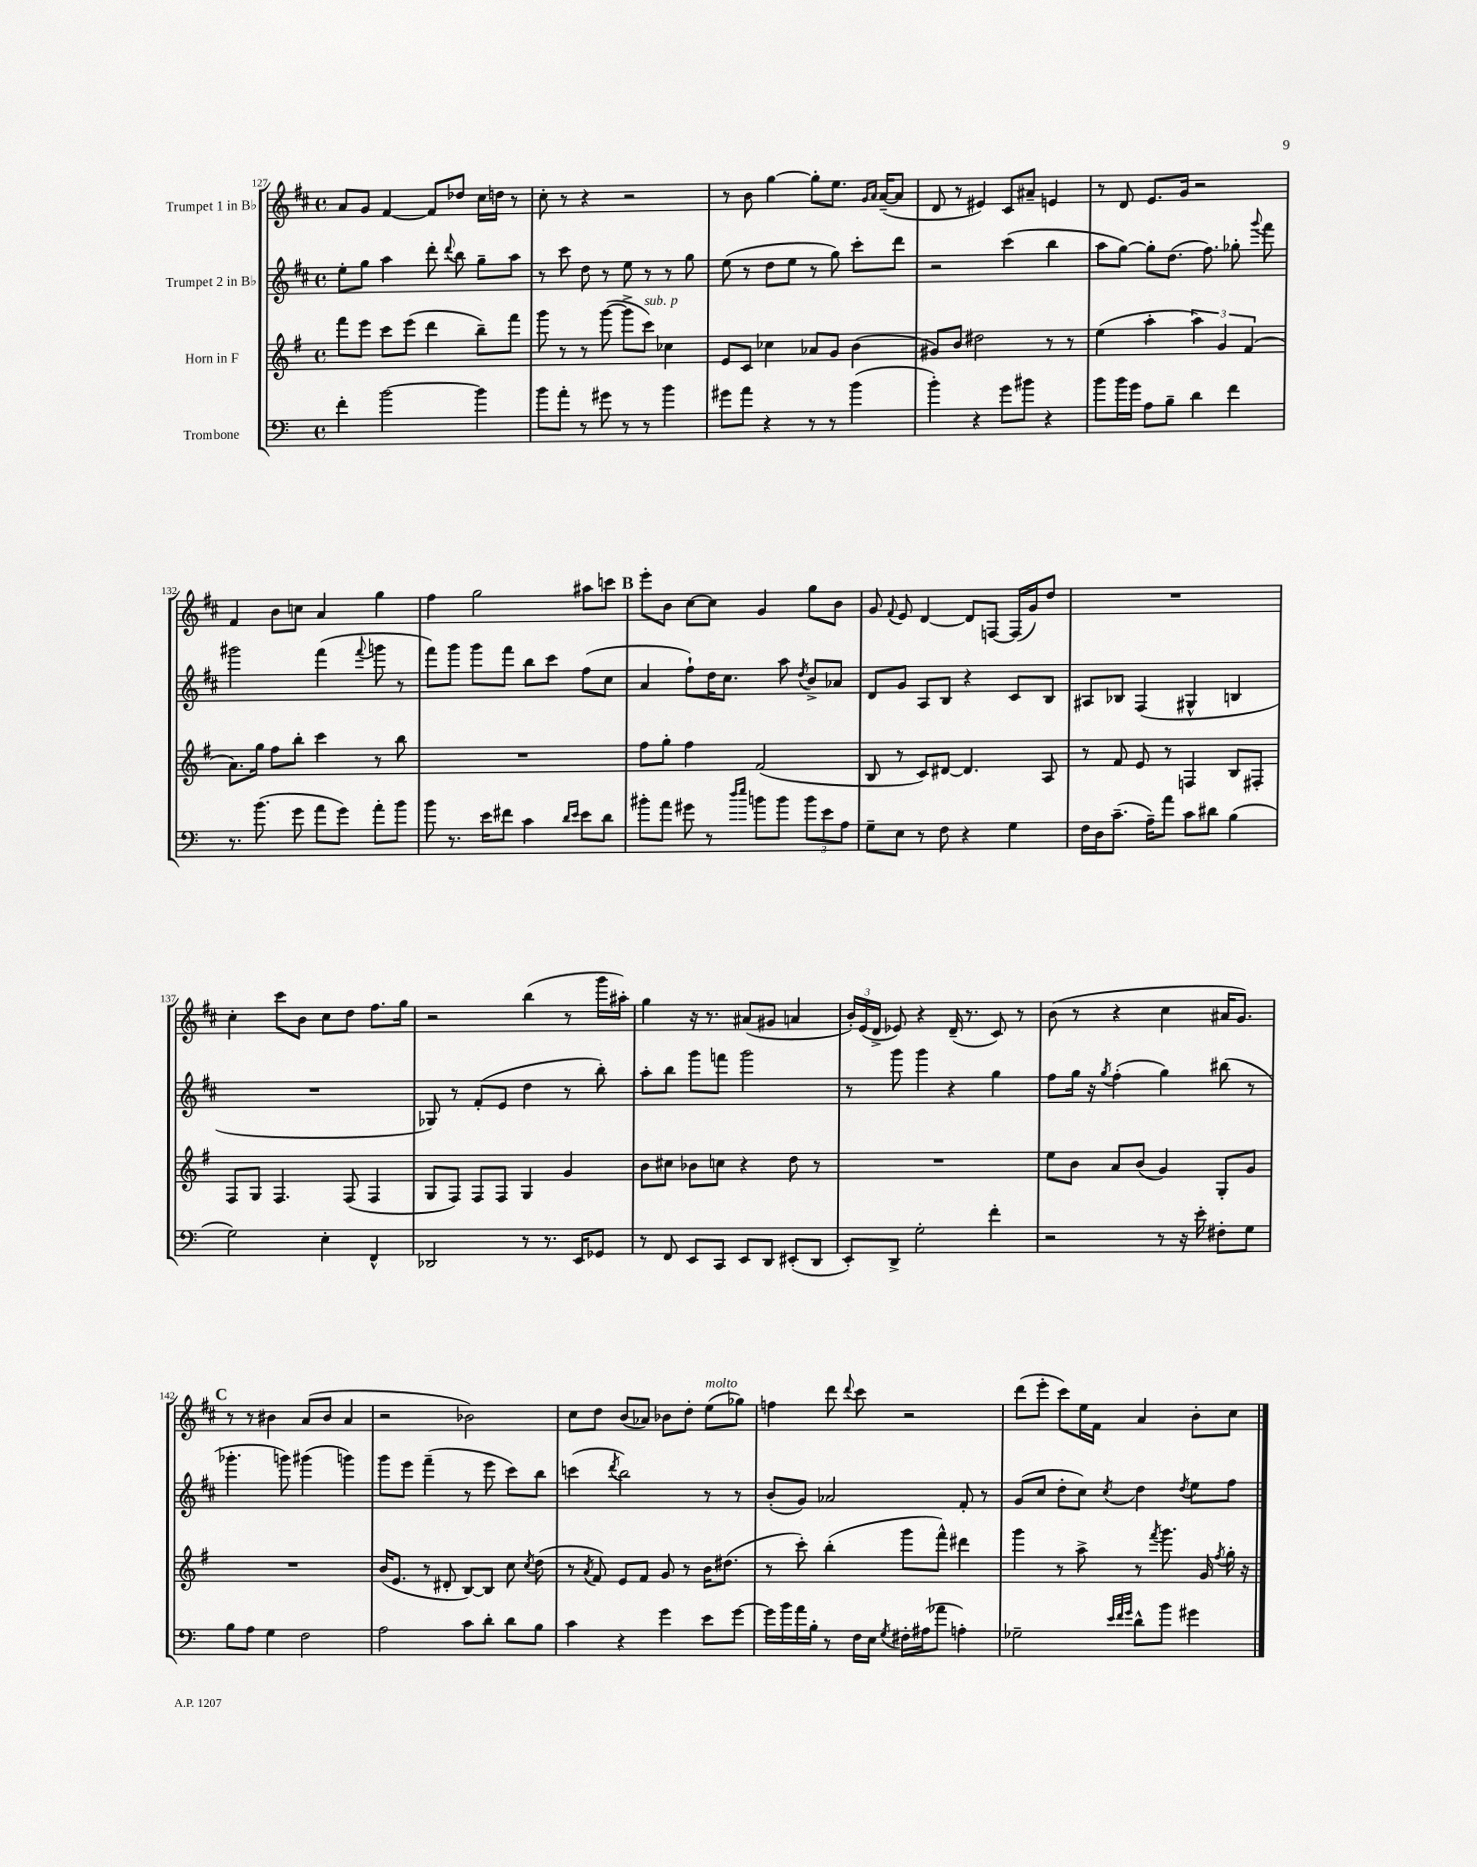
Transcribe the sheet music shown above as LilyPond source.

<<
\new StaffGroup <<
\new Staff = "s0" \with { instrumentName = "Trumpet 1 in Bb" } {
    \clef treble \key d \major \defaultTimeSignature \time 4/4
    \autoBeamOff a'8[ g'8] fis'4~ fis'8[ des''8] cis''16[ d''16] r8 |
    cis''8-. r8 r4 r2 |
    r8 b'8 g''4~ g''8[-. e''8.] \grace { g'16[ a'16] } a'16[~--( a'8] |
    d'8 r8 eis'4) cis'8[ ais'8]-- e'4 |
    r8 d'8 e'8.[ g'16] r2 |
    fis'4 b'8[ c''8] a'4 g''4 |
    fis''4 g''2 ais''8[ c'''8] |
    \mark \markup { \bold "B" } e'''8[-. b'8] cis''8[~ cis''8] g'4 g''8[ b'8] |
    g'8 \appoggiatura { fis'8 } e'8 d'4~ d'8[ f8]~ f16[( g'16) d''8] |
    R1 |
    cis''4-. cis'''8[ b'8] cis''8[ d''8] fis''8.[ g''16] |
    r2 b''4( r8 g'''16[ ais''16]-.) |
    g''4 r16 r8. ais'8[( gis'8] a'4 |
    \tuplet 3/2 { b'16[-.) e'16( d'16]-> } ees'8) r4 d'16--( r8. cis'8) r8 |
    b'8( r8 r4 cis''4 ais'16[ g'8.]) |
    \mark \markup { \bold "C" } r8 r8 bis'4 a'8[( bis'8] a'4 |
    r2 bes'2) |
    cis''8[ d''8] b'8[( aes'8]) bes'8[ d''8]-. e''8[^\markup { \italic "molto" }( ges''8]) |
    f''4 d'''8 \appoggiatura { d'''8 } cis'''8 r2 |
    d'''8[( e'''8]-. cis'''8[) e''16 fis'16] a'4 b'8[-. cis''8] \bar "|." |
}
\new Staff = "s1" \with { instrumentName = "Trumpet 2 in Bb" } {
    \clef treble \key d \major \defaultTimeSignature \time 4/4
    \autoBeamOff e''8[-. g''8] a''4 d'''8-. \appoggiatura { d'''8 } b''8 g''8[-- a''8] |
    r8 cis'''8 d''8 r8 e''8 r8 r8 g''8 |
    e''8( r8 d''8[ e''8] r8 g''8) cis'''8[-. d'''8] |
    r2 cis'''4( b''4 |
    a''8[ g''8]~) g''8[-. d''8.]( fis''8.) ges''8-. \appoggiatura { g'''8 } fis'''8 |
    gis'''2 fis'''4( \appoggiatura { fis'''8 } g'''8 r8 |
    fis'''8[) g'''8] g'''8[ fis'''8] b''8[ cis'''8] fis''8[( cis''8] |
    \mark \markup { \bold "B" } a'4 fis''8[-!) d''16 cis''8.] a''8 \acciaccatura { d''8 } b'8[-> aes'8] |
    d'8[ g'8] a8[ b8] r4 cis'8[ b8] |
    ais8[ bes8] fis4( gis4-^ b4 |
    R1 |
    ges8) r8 fis'8[-.( e'8] d''4 r8 b''8-.) |
    a''8[-. b''8] g'''8[ f'''8] g'''2 |
    r8 g'''8 g'''4 r4 g''4 |
    fis''8[ g''16] r16 \acciaccatura { g''8 } fis''4-.( g''4) bis''8( r8 |
    \mark \markup { \bold "C" } ges'''4.-. g'''8) gis'''4( g'''4) |
    g'''8[ e'''8] fis'''4--( r8 e'''8 cis'''8[) b''8] |
    c'''4( \acciaccatura { d'''8 } b''2) r8 r8 |
    b'8[-.( g'8]) aes'2 fis'8-. r8 |
    g'8[( cis''8] d''8[-. cis''8]) \acciaccatura { cis''8 } d''4 \acciaccatura { d''8 } e''8[ fis''8] \bar "|." |
}
\new Staff = "s2" \with { instrumentName = "Horn in F" } {
    \clef treble \key g \major \defaultTimeSignature \time 4/4
    \autoBeamOff fis'''8[ e'''8] c'''8[ e'''8]( d'''4 b''8[--) fis'''8] |
    g'''8 r8 r8 g'''8~( g'''8[-> c'''8]^\markup { \italic "sub. p" }) ces''4 |
    e'8[ c'8] ces''4 aes'8[ g'8] b'4( |
    gis'8[) b'8] dis''2 r8 r8 |
    e''4( a''4-. \tuplet 3/2 { a''4) g'4 fis'4( } |
    a'8.[) g''16] fis''8[ b''8]-. c'''4 r8 b''8 |
    R1 |
    \mark \markup { \bold "B" } fis''8[ g''8]-. fis''4 fis'2( |
    b8 r8 c'8[) dis'8]~ dis'4. a8 |
    r8 fis'8 e'8 r8 f4 b8[ fis8]-. |
    fis8[ g8] fis4. fis8( fis4 |
    g8[ fis8]) fis8[ fis8] g4 g'4 |
    b'8[ cis''8] bes'8[ c''8] r4 d''8 r8 |
    R1 |
    e''8[ b'8] a'8[ b'8]( g'4) g8[-. g'8] |
    \mark \markup { \bold "C" } R1 |
    b'16[( e'8.] r8 dis'8-. b8[~) b8] c''8 \acciaccatura { c''8 } d''8( |
    r8 \acciaccatura { a'8 } fis'8) e'8[ fis'8] g'8 r8 b'16[ dis''8.]( |
    r8 c'''8-.) b''4-.( g'''8[ fis'''8]-^) dis'''4 |
    g'''4 r8 a''8-> r8 \acciaccatura { fis'''8 } g'''8. g'16 \acciaccatura { fis''8 } g''16-. r16 \bar "|." |
}
\new Staff = "s3" \with { instrumentName = "Trombone" } {
    \clef bass \key c \major \defaultTimeSignature \time 4/4
    \autoBeamOff f'4-. b'2~ b'4 |
    b'8[ a'8]-. r8 gis'8 r8 r8 b'4 |
    gis'8[ a'8] r4 r8 r8 b'4( |
    b'4-.) r4 g'8[ bis'8] r4 |
    b'8[ b'16 g'16] a8[ b8]-- d'4 f'4 |
    r8. b'8.( g'8 a'8[ g'8]) a'8[-. b'8] |
    b'8 r8. e'16[ fis'8] c'4 \grace { d'16[ e'16] } e'8[ d'8] |
    \mark \markup { \bold "B" } bis'8[-. a'8] gis'8 r8 \grace { d''16[ e''16] } b'8[ b'8] \tuplet 3/2 { b'8[ e'8 a8] } |
    g8[-- e8] r8 f8 r4 g4 |
    f16[ d16 c'8.]--( a16[--) a'8] c'8[ dis'8] b4( |
    g2) e4-. f,4-^ |
    des,2 r8 r8. e,16[ ges,8] |
    r8 f,8 e,8[ c,8] e,8[ d,8] eis,8[-.( d,8] |
    e,8[-.) d,8]-> g2-. f'4-. |
    r2 r8 r16 e'16-. fis8[-. g8] |
    \mark \markup { \bold "C" } b8[ a8] g4 f2 |
    a2 c'8[ d'8]-. d'8[ b8] |
    c'4 r4 g'4 e'8[ g'8]~ |
    g'16[ b'16 a'16 b16]-. r8 f16[ e16] \acciaccatura { g8 } fis16[-. ais16( aes'8] a4-.) |
    ges2-- \grace { e'32[ f'32 g'32] } d'8[-^ b'8] gis'4 \bar "|." |
}
>>
>>
\layout { \context { \Score currentBarNumber = #127 } }
